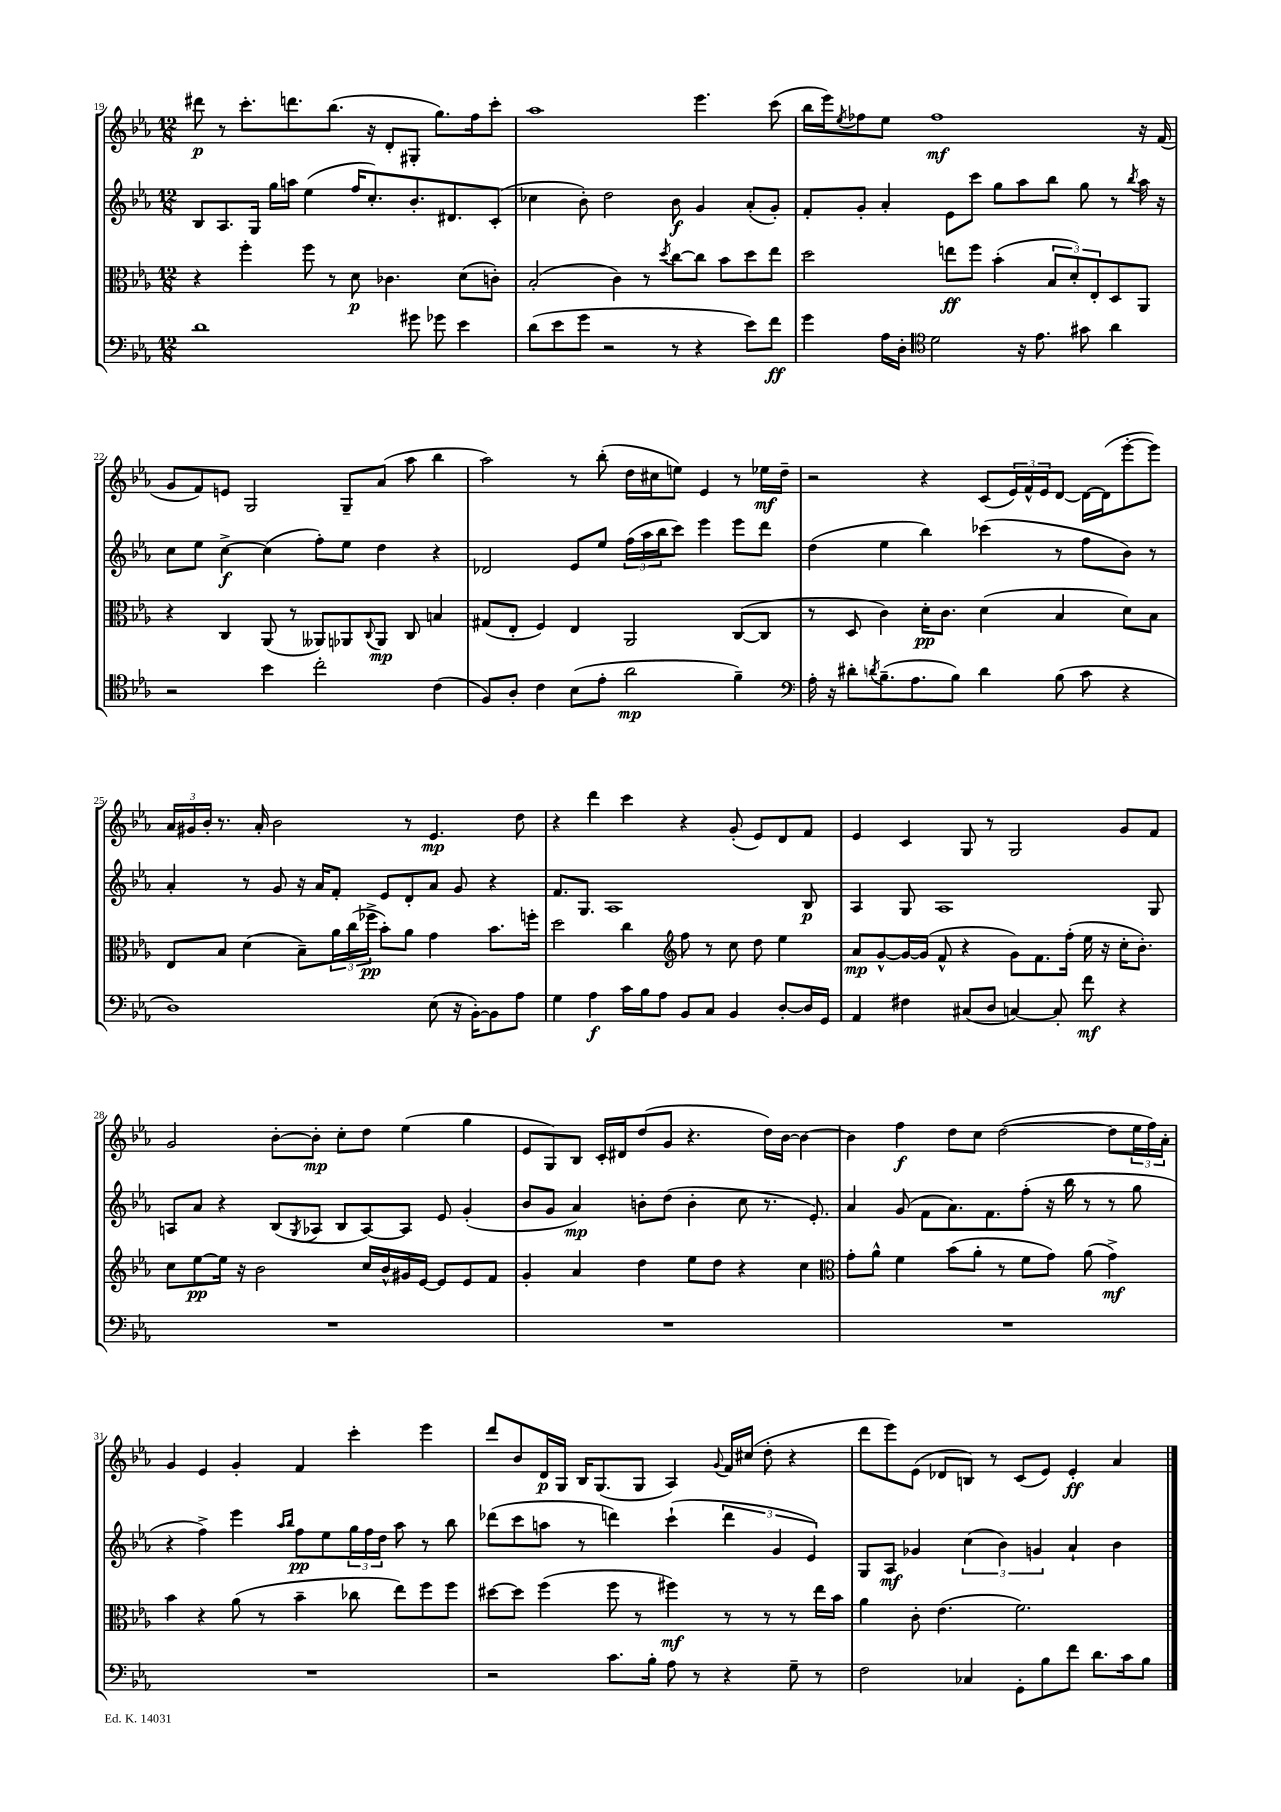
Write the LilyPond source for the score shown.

<<
\new StaffGroup <<
\new Staff = "s0" {
    \clef treble \key ees \major \numericTimeSignature \time 12/8
    dis'''8\p r8 c'''8.-. d'''8. bes''8.( r16 d'8-. gis8-. g''8.) f''16 c'''8-. |
    aes''1 ees'''4. c'''8( |
    bes''16 ees'''16) \acciaccatura { ees''8 } fes''8 ees''8 fes''1\mf r16 f'16( |
    g'8 f'8) e'8 g2 g8-- aes'8( aes''8 bes''4 |
    aes''2) r8 bes''8-.( d''16 cis''16 e''8) ees'4 r8 ees''16\mf d''16-- |
    r2 r4 c'8( \tuplet 3/2 { ees'16) f'16-^ ees'16 } d'8~ d'16~ d'16( ees'''8~-. ees'''8) |
    \tuplet 3/2 { aes'16 gis'16 bes'16-. } r8. aes'16-. bes'2 r8 ees'4.\mp d''8 |
    r4 d'''4 c'''4 r4 g'8-.( ees'8) d'8 f'8 |
    ees'4 c'4 g8 r8 g2 g'8 f'8 |
    g'2 bes'8~-. bes'8-.\mp c''8-. d''8 ees''4( g''4 |
    ees'8 g8) bes8 c'16-. dis'16 d''8( g'8 r4. d''16) bes'16~ bes'4~ |
    bes'4 f''4\f d''8 c''8 d''2~( d''8 \tuplet 3/2 { ees''16 f''16) aes'16-. } |
    g'4 ees'4 g'4-. f'4 c'''4-. ees'''4 |
    d'''8 bes'8 d'16\p g16 bes16 g8.( g8 aes4) \appoggiatura { g'8 } f'16 cis''16( d''8-. r4 |
    d'''8 ees'''8) ees'8( des'8 b8) r8 c'8( ees'8) ees'4-.\ff aes'4 \bar "|." |
}
\new Staff = "s1" {
    \clef treble \key ees \major \numericTimeSignature \time 12/8
    bes8 aes8. g16 g''16 a''16 ees''4( f''16 c''8.-.) bes'8.-. dis'8. c'8-.( |
    ces''4 bes'8-.) d''2 bes'8\f g'4 aes'8-.( g'8-.) |
    f'8-. g'8-. aes'4-. ees'8 c'''8 g''8 aes''8 bes''8 g''8 r8 \acciaccatura { bes''8 } aes''16 r16 |
    c''8 ees''8 c''4~->\f c''4( f''8-.) ees''8 d''4 r4 |
    des'2 ees'8 ees''8 \tuplet 3/2 { f''16( aes''16 bes''16 } c'''8) ees'''4 ees'''8 d'''8 |
    d''4( ees''4 bes''4) ces'''4( r8 f''8 bes'8) r8 |
    aes'4-. r8 g'8 r16 aes'16 f'8-. ees'8 d'8-. aes'8 g'8 r4 |
    f'8. g8. aes1 bes8\p |
    aes4 g8 aes1 g8 |
    a8 aes'8 r4 bes8( \acciaccatura { g8 } aes8 bes8 aes8~) aes8 ees'8 g'4-.( |
    bes'8 g'8 aes'4\mp) b'8-. d''8( b'4-. c''8 r8. ees'8.-.) |
    aes'4 g'8( f'8 aes'8.) f'8. f''8-.( r16 bes''16 r8 r8 g''8 |
    r4 f''4->) ees'''4 \grace { aes''16 bes''16 } f''8\pp ees''8 \tuplet 3/2 { g''16 f''16 d''16 } aes''8 r8 bes''8 |
    des'''8( c'''8 a''8 r8 d'''4) c'''4-!( \tuplet 3/2 { d'''4 g'4 ees'4) } |
    g8 aes8\mf ges'4 \tuplet 3/2 { c''4( bes'4) g'4 } aes'4-! bes'4 \bar "|." |
}
\new Staff = "s2" {
    \clef alto \key ees \major \numericTimeSignature \time 12/8
    r4 f''4-. f''8 r8 d'8\p ces'4. d'8( c'8-.) |
    bes2-.( c'4) r8 \acciaccatura { d''8 } c''8~ c''8 bes'8 d''8 ees''8 |
    d''2 e''8\ff f''8 bes'4-.( \tuplet 3/2 { bes8 d'8-.) ees8-. } d8 aes,8 |
    r4 c4 aes,8( r8 aeses,8) aes,8 \appoggiatura { c8 } aes,8\mp c8 b4 |
    gis8( ees8-. f4) ees4 aes,2 c8~( c8 |
    r8 d8 c'4) d'16-.\pp c'8. d'4( bes4 d'8) bes8 |
    ees8 bes8 d'4( bes8--) \tuplet 3/2 { aes'16 c''16( fes''16->\pp } bes'8-.) aes'8 g'4 bes'8. f''16-. |
    d''2 c''4 \clef treble f''8 r8 c''8 d''8 ees''4 |
    aes'8\mp g'8~-^ g'16~ g'16( f'8-^ r4 g'8) f'8. f''16-.( ees''16 r16 c''16-. bes'8.-.) |
    c''8 ees''8~\pp ees''16 r16 bes'2 c''16 bes'16-^ gis'16 ees'16~ ees'8 ees'8 f'8 |
    g'4-. aes'4 d''4 ees''8 d''8 r4 c''4 |
    \clef alto g'8-. aes'8-^ f'4 bes'8( aes'8-. r8 f'8 g'8) aes'8( g'4->\mf) |
    bes'4 r4 aes'8( r8 bes'4-- ces''8 ees''8) f''8 f''8 |
    dis''8~ dis''8 f''4( f''8 r8 fis''4\mf) r8 r8 r8 ees''16 bes'16 |
    aes'4 c'8-. ees'4.( f'2.) \bar "|." |
}
\new Staff = "s3" {
    \clef bass \key ees \major \numericTimeSignature \time 12/8
    d'1 gis'8 ges'8 ees'4 |
    d'8( ees'8 g'8 r2 r8 r4 ees'8) f'8\ff |
    g'4 aes16 d16-. \clef tenor d'2 r16 ees'8. gis'8 aes'4 |
    r2 bes'4 c''2-. c'4( |
    f8) aes8-. c'4 bes8( ees'8-. aes'2\mp f'4--) |
    \clef bass aes16-. r16 dis'8-. \acciaccatura { d'8 } bes8.--( aes8. bes8) d'4 bes8( c'8 r4 |
    d1) ees8( r16 bes,16~-.) bes,8 aes8 |
    g4 aes4\f c'16 bes16 aes8 bes,8 c8 bes,4 d8~-. d16 g,16 |
    aes,4 fis4 cis8( d8 c4~) c8-. f'8\mf r4 |
    R1. |
    R1. |
    R1. |
    R1. |
    r2 c'8. bes16-. aes8 r8 r4 g8-- r8 |
    f2 ces4 g,8-. bes8 f'8 d'8. c'16 bes8 \bar "|." |
}
>>
>>
\layout { \context { \Score currentBarNumber = #19 } }
